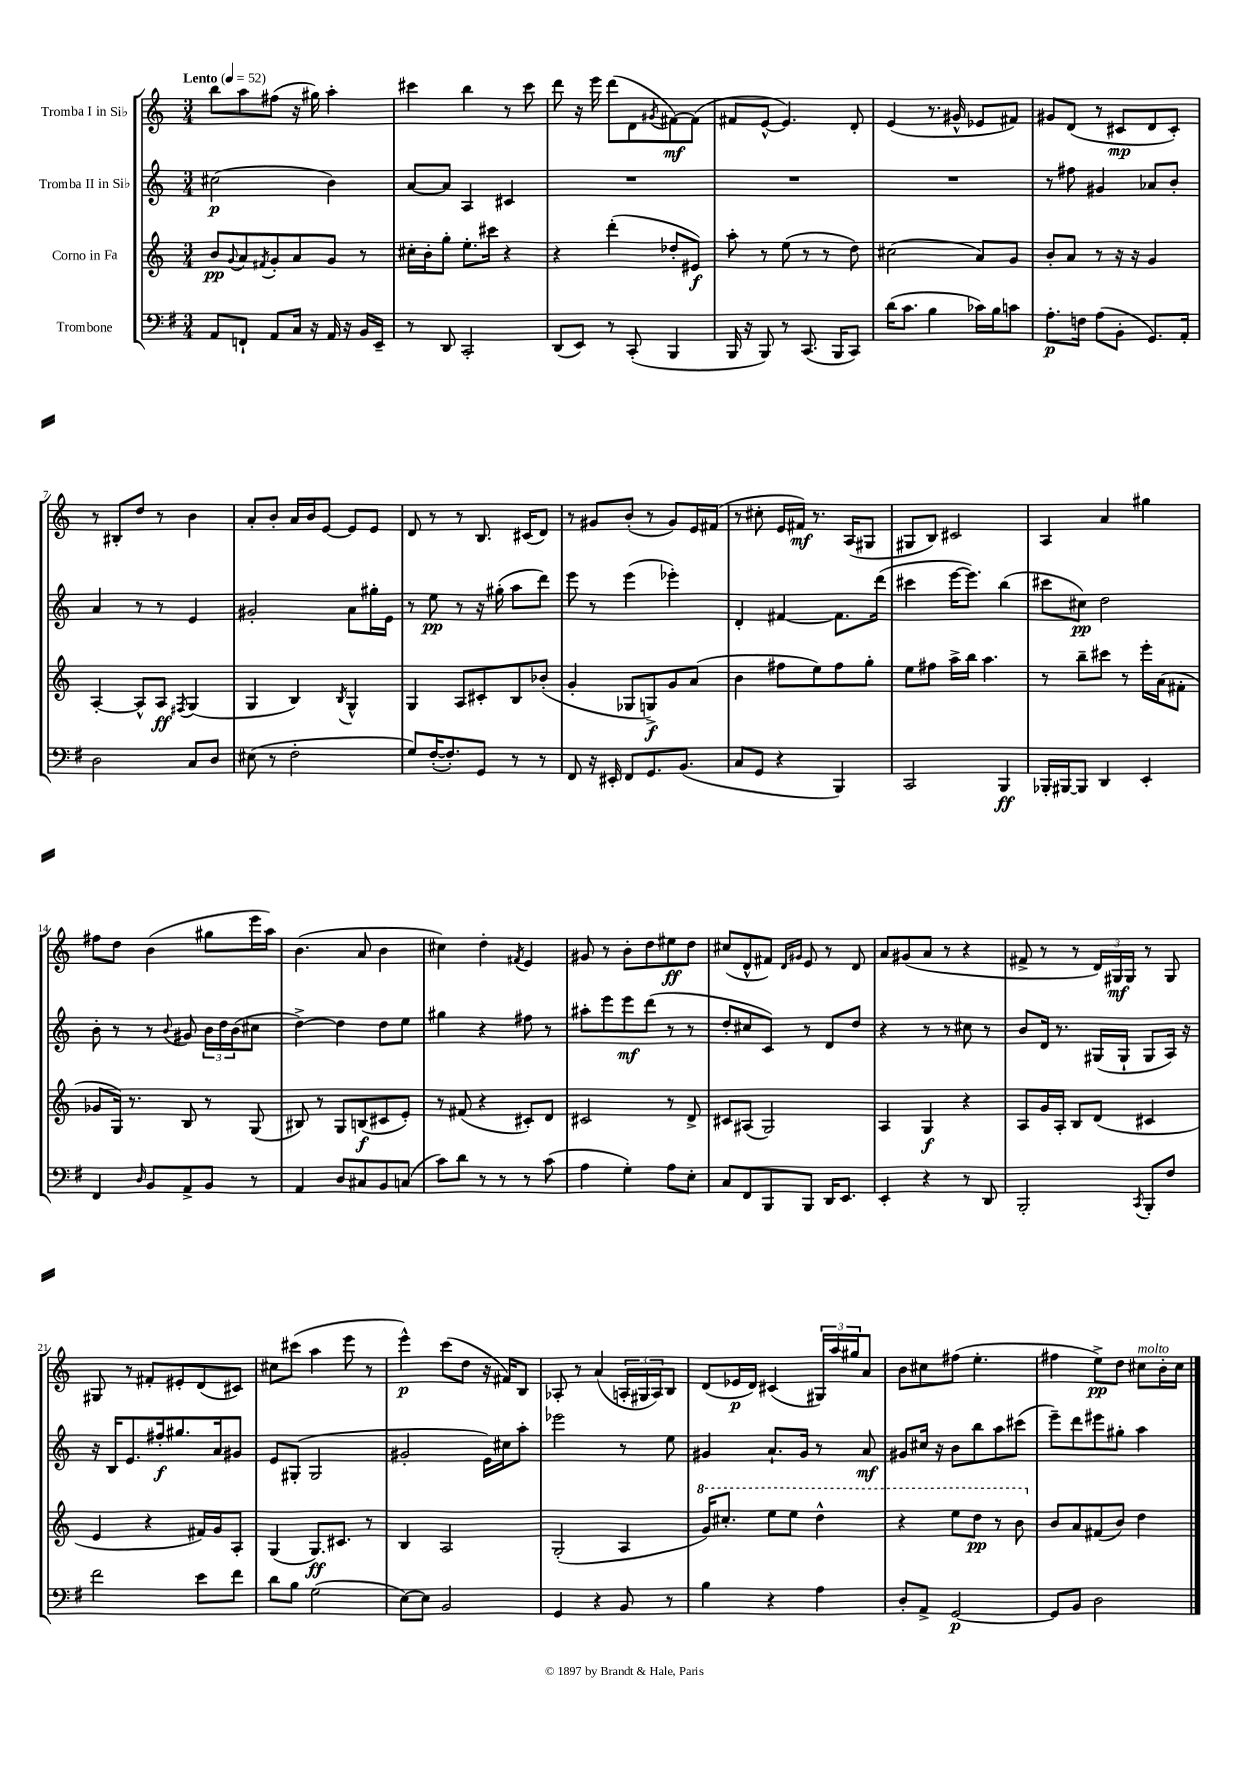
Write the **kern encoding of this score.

**kern	**kern	**kern	**kern
*staff4	*staff3	*staff2	*staff1
*clefF4	*clefG2	*clefG2	*clefG2
*k[f#]	*k[]	*k[]	*k[]
*M3/4	*M3/4	*M3/4	*M3/4
*MM52	*MM52	*MM52	*MM52
8AA	8b	(2cc#	8bb
.	8qqg	.	.
8FF`	8a	.	8aa
.	8qf#	.	.
8AA	8g'	.	(8ff#
16C	8a	.	16r
16r	.	.	16gg#)
16AA	8g	4b)	4aa'
16r	.	.	.
16BB	8r	.	.
16EE~	.	.	.
=	=	=	=
8r	16cc#'	[8a	4ccc#
.	16b'	.	.
8DD	8gg'	8a]	.
2CC'	8.ee'	4A	4bb
.	16ccc#	.	.
.	4r	4c#	8r
.	.	.	8ccc#
=	=	=	=
(8DD	4r	2.r	8ddd
8EE)	.	.	16r
.	.	.	16eee
8r	(4ddd'	.	(8ddd
(8CC'	.	.	8d
.	.	.	8qg#
4BBB	8dd-'	.	[8f#)
.	8e#)	.	(8f#]
=	=	=	=
16BBB	8aa'	2.r	8f#
16r	.	.	.
8BBB)	8r	.	[8e^^
8r	(8ee	.	4.e])
(8.CC	8r	.	.
.	8r	.	.
16BBB	.	.	.
8CC)	8dd)	.	8d'
=	=	=	=
(16d	(2cc#	2.r	(4e
8.c	.	.	.
4B	.	.	8.r
.	.	.	16g#^^
16c-)	8a)	.	8e-
16B	.	.	.
8c	8g	.	8f#)
=	=	=	=
8.A'	8b'	8r	8g#
.	8a	8ff#	(8d
16F	.	.	.
(8A	8r	4g#	8r
8BB'	16r	.	8c#
.	16r	.	.
8.GG)	4g	8a-	8d
.	.	8b'	8c#')
16AA'	.	.	.
=	=	=	=
2D	[4A'	4a	8r
.	.	.	8B#'
.	8A^^]	8r	8dd
.	8A	8r	8r
.	8qF#	.	.
8C	(4G	4e	4b
8D	.	.	.
=	=	=	=
(8E#	4G	2g#'	8a'
8r	.	.	8b'
2F#'	4B)	.	16a
.	.	.	16b
.	.	.	[8e
.	8qB	.	.
.	4G^^	8a	8e]
.	.	16gg#'	8e
.	.	16e	.
=	=	=	=
8G)	4G	8r	8d
([16F#'	.	8ee	8r
8.F#'])	.	.	.
.	8A	8r	8r
8GG	8c#'	16r	8.B
.	.	(16gg#'	.
8r	8B	8aa	.
.	.	.	(16c#
8r	(8b-'	8ddd)	8d)
=	=	=	=
8FF#	4g'	8eee	8r
16r	.	8r	8g#
16EE#'	.	.	.
8FF#	8G-	(4eee	(8b'
8.GG	8G^)	.	8r
.	8g	4eee-')	8g#)
(8.BB	.	.	.
.	(8a	.	16e
.	.	.	(16f#
=	=	=	=
8C	4b	4d'	8r
8GG	.	.	8cc#'
4r	8ff#	[4f#	16e
.	.	.	16f#)
.	8ee)	.	8.r
4BBB)	8ff#	8.f#]	.
.	.	.	(16A
.	8gg'	.	8G#
.	.	(16ddd	.
=	=	=	=
2CC	8ee	4ccc#	8G#
.	8ff#	.	8B)
.	16aa^	[16eee	2c#
.	16bb	8.eee])	.
.	4.aa	.	.
4BBB	.	(4bb	.
=	=	=	=
16BBB-'	8r	8ccc#	4A
[16BBB#	.	.	.
8BBB#]	8bb~	8cc#)	.
4DD	8ccc#	2dd	4a
.	8r	.	.
4EE'	16eee'	.	4gg#
.	(16a	.	.
.	8f#'	.	.
=	=	=	=
4FF#	8g-	8b'	8ff#
.	16G)	8r	8dd
.	8.r	.	.
16qqD	.	.	.
8BB	.	8r	(4b
.	.	8qqb	.
8AA^	8B	8g#	.
8BB	8r	24b	8gg#
.	.	24dd	.
.	.	(24b	.
8r	(8G	8cc#	16eee
.	.	.	16aa)
=	=	=	=
4AA	8B#)	[4dd^)	(4.b
.	8r	.	.
8D	8G	4dd]	.
8C#	(8B	.	8a
8BB	8c#	8dd	4b
(8C	8e')	8ee	.
=	=	=	=
8c)	8r	4gg#	4cc#)
8d	(8f#	.	.
8r	4r	4r	4dd'
8r	.	.	.
.	.	.	8qf#
8r	8c#')	8ff#	4e
(8c	8d	8r	.
=	=	=	=
4A	2c#	8aa#'	8g#
.	.	8eee	8r
4G')	.	8eee	8b'
.	.	(8ddd	8dd
8A	8r	8r	8ee#
8E'	8d^	8r	8dd
=	=	=	=
8C	8c#	8dd'	(8cc#
8FF#	(8A#	8cc#	8d^^
8BBB	2G)	8c)	8f#)
.	.	.	16qqd
.	.	.	16qqg#
8BBB	.	8r	8e
16DD	.	8d	8r
8.EE	.	.	.
.	.	8dd	8d
=	=	=	=
4EE'	4A	4r	8a
.	.	.	(8g#
4r	4G	8r	8a
.	.	8r	8r
8r	4r	8cc#	4r
8DD	.	8r	.
=	=	=	=
2BBB'	8A	8b	8f#^
.	16g	16d	8r
.	16A'	8.r	.
.	8B	.	8r
.	(8d	(16G#	24d)
.	.	.	24G#
.	.	16G#`	.
.	.	.	24G#
8qCC	.	.	.
8BBB'	4c#	8G#	8r
8F#	.	16A)	8G#
.	.	16r	.
=	=	=	=
2f#	4e	16r	8G#
.	.	16B	.
.	.	8.e	8r
.	4r	.	8f#'
.	.	16ff#'	.
.	.	8.gg#	8e#'
8e	16f#)	.	(8d
.	16g	16a	.
8f#	8A'	8g#	8c#)
=	=	=	=
8d	(4G	8e	8cc#
8B	.	(8G#'	(8ccc#
(2G	8.G)	2G#	4aa
.	8.c#	.	.
.	.	.	8eee
.	8r	.	8r
=	=	=	=
[8E)	4B	2g#'	4eee^^)
8E]	.	.	.
2BB	2A	.	(8ccc
.	.	.	8dd
.	.	16e)	16r
.	.	16cc#	16f#)
.	.	8aa'	8B
=	=	=	=
4GG	(2G'	2eee-	8A-'
.	.	.	8r
4r	.	.	(4a
8BB	4A	8r	24A'
.	.	.	24G#
.	.	.	24A)
8r	.	8ee	8B
=	=	=	=
4B	16gg)	4g#	(8d
.	8.ccc#'	.	.
.	.	.	16e-
.	.	.	16d)
4r	8eee	8.a`	(4c#
.	8eee	.	.
.	.	16g#	.
4A	4ddd^^	8r	24G#)
.	.	.	24aa
.	.	.	24gg#
.	.	8a	8a
=	=	=	=
8D'	4r	8g#	8b
8AA^	.	16cc#	8cc#
.	.	16r	.
[2GG	8eee	8b	(8ff#
.	8ddd	8bb	4.ee'
.	8r	8aa	.
.	8bb	(8ccc#	.
=	=	=	=
8GG]	8b	8eee~)	4ff#
8BB	8a	8ddd	.
2D	(8f#	8eee#	8ee^)
.	8b)	8gg#'	8dd
.	4dd	4aa	8cc#
.	.	.	16b'
.	.	.	16cc#
==	==	==	==
*-	*-	*-	*-
